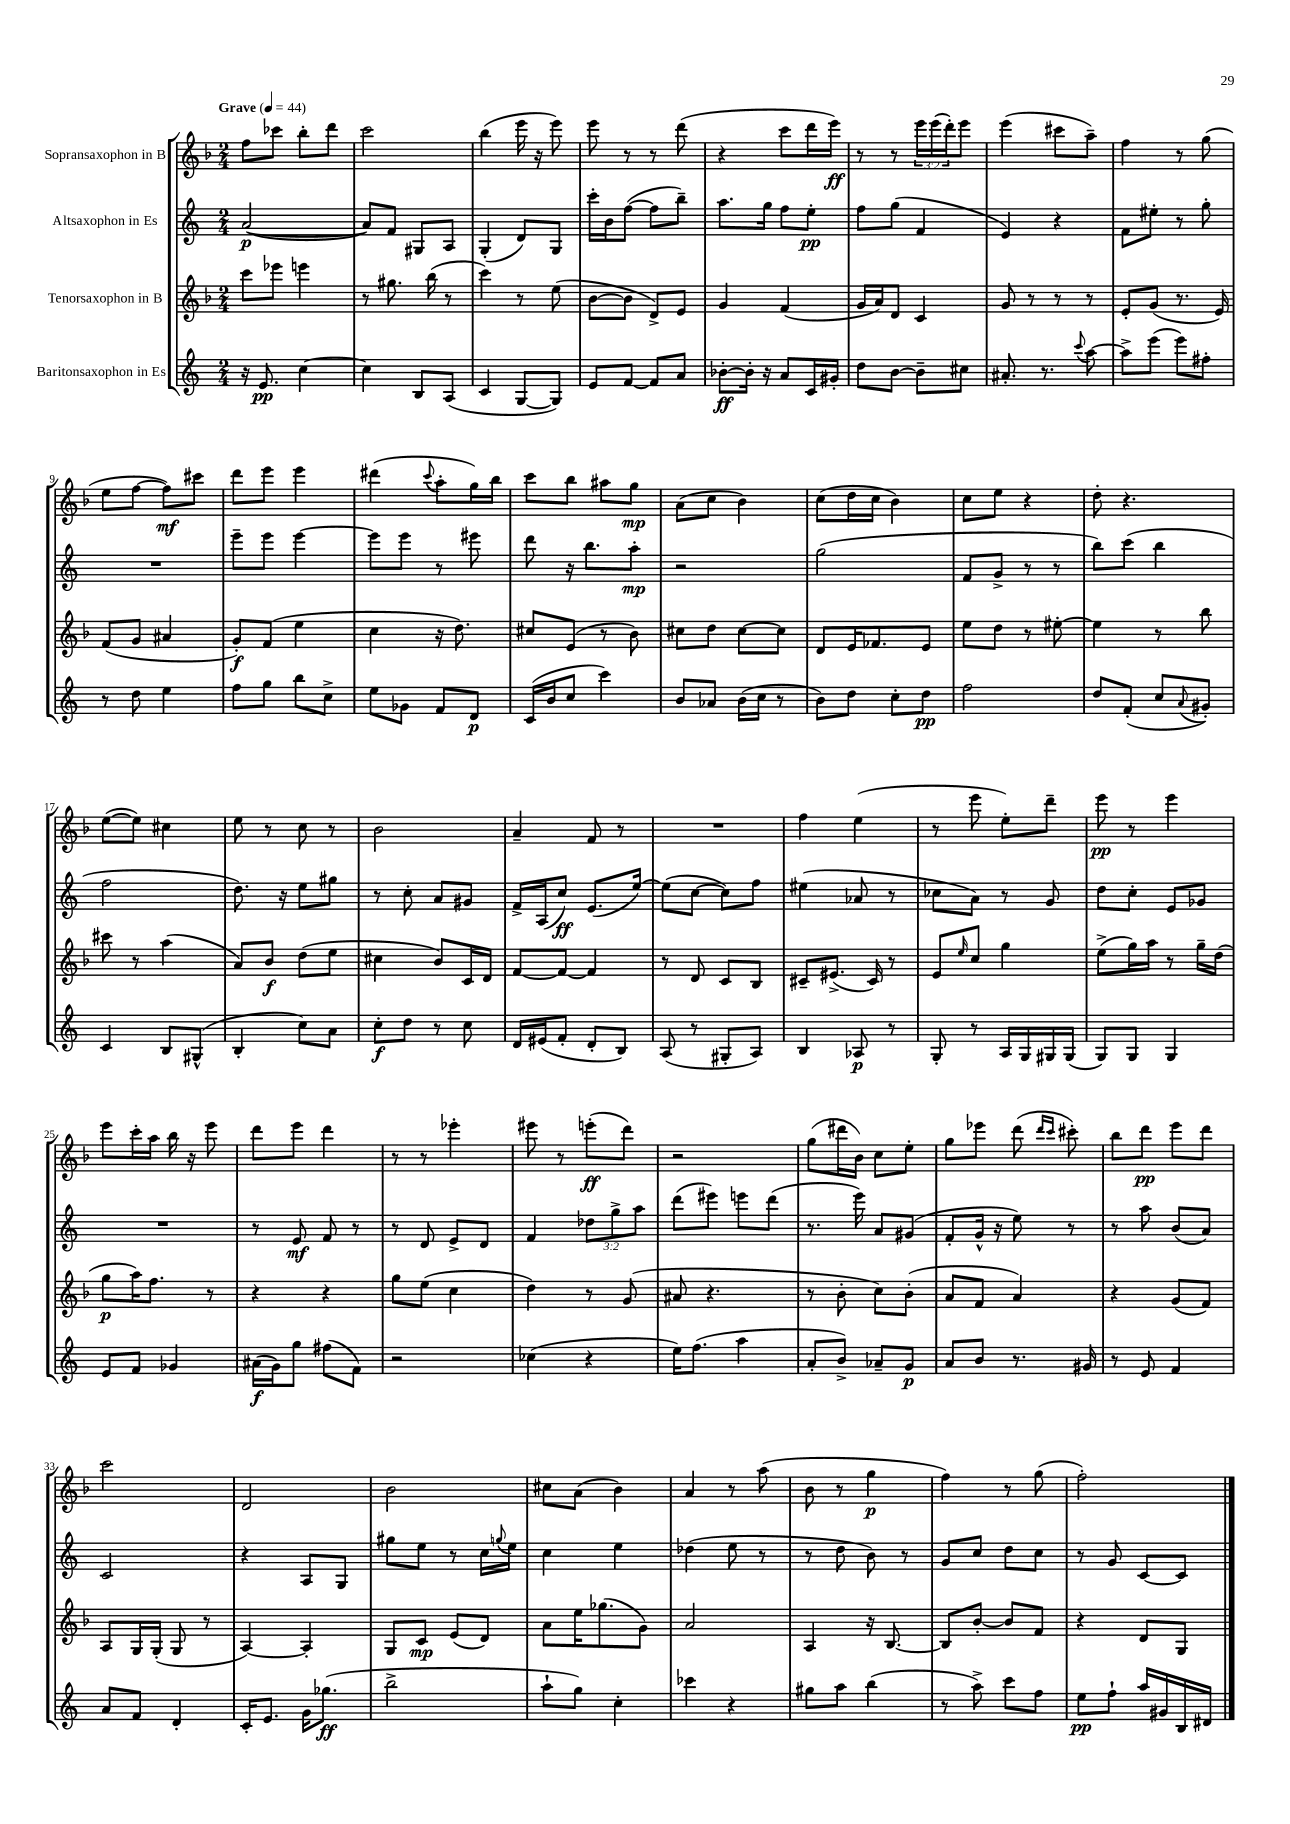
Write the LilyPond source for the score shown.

<<
\new StaffGroup <<
\new Staff = "s0" \with { instrumentName = "Sopransaxophon in B" } {
    \clef treble \key f \major \numericTimeSignature \time 2/4 \override Staff.TupletNumber.text = #tuplet-number::calc-fraction-text \tempo "Grave" 4 = 44
    f''8 ces'''8 bes''8-. d'''8 |
    c'''2 |
    bes''4( e'''16 r16 e'''8) |
    e'''8 r8 r8 d'''8( |
    r4 c'''8 d'''16 e'''16\ff) |
    r8 r8 \tuplet 3/2 { e'''16 e'''16( d'''16-.) } e'''8 |
    e'''4( cis'''8 a''8--) |
    f''4 r8 g''8( |
    e''8 f''8~ f''8\mf) cis'''8 |
    d'''8 e'''8 e'''4 |
    dis'''4( \appoggiatura { c'''8 } a''8-. g''16) bes''16 |
    c'''8 bes''8 ais''8 g''8\mp |
    a'8( c''8 bes'4) |
    c''8( d''16 c''16 bes'4) |
    c''8 e''8 r4 |
    d''8-. r4. |
    e''8~( e''8) cis''4 |
    e''8 r8 c''8 r8 |
    bes'2 |
    a'4-- f'8 r8 |
    R2 |
    f''4 e''4( |
    r8 e'''8 e''8-.) d'''8-- |
    e'''8\pp r8 e'''4 |
    e'''8 c'''16-. a''16 bes''16 r16 e'''8 |
    d'''8 e'''8 d'''4 |
    r8 r8 ees'''4-. |
    eis'''8 r8 e'''8-.\ff( d'''8) |
    r2 |
    g''8( dis'''16 bes'16) c''8 e''8-. |
    g''8 ees'''8 d'''8( \grace { d'''16 c'''16 } cis'''8-.) |
    bes''8 d'''8\pp e'''8 d'''8 |
    c'''2 |
    d'2 |
    bes'2 |
    cis''8 a'8( bes'4) |
    a'4 r8 a''8( |
    bes'8 r8 g''4\p |
    f''4) r8 g''8( |
    f''2-.) \bar "|." |
}
\new Staff = "s1" \with { instrumentName = "Altsaxophon in Es" } {
    \clef treble \key c \major \numericTimeSignature \time 2/4 \override Staff.TupletNumber.text = #tuplet-number::calc-fraction-text
    a'2~\p( |
    a'8) f'8 gis8 a8 |
    g4-.( d'8) g8 |
    c'''16-. b'16 f''8~( f''8 b''8--) |
    a''8. g''16 f''8 e''8-.\pp |
    f''8 g''8( f'4 |
    e'4) r4 |
    f'8 eis''8-. r8 g''8-. |
    R2 |
    e'''8-- e'''8 e'''4~ |
    e'''8 e'''8 r8 eis'''8 |
    d'''8 r16 b''8. a''8-.\mp |
    r2 |
    g''2( |
    f'8 g'8-> r8 r8 |
    b''8) c'''8( b''4 |
    f''2 |
    d''8.) r16 e''8 gis''8 |
    r8 c''8-. a'8 gis'8 |
    f'16-> a16( c''8\ff) e'8.( e''16~) |
    e''8( c''8~ c''8) f''8 |
    eis''4( aes'8 r8 |
    ces''8 a'8) r8 g'8 |
    d''8 c''8-. e'8 ges'8 |
    R2 |
    r8 e'8\mf f'8 r8 |
    r8 d'8 e'8-> d'8 |
    f'4 \tuplet 3/2 { des''8 g''8-> a''8 } |
    d'''8( eis'''8) e'''8 d'''8( |
    r8. e'''16) a'8 gis'8( |
    f'8-. g'16-^ r16 e''8) r8 |
    r8 a''8 b'8( a'8) |
    c'2 |
    r4 a8 g8 |
    gis''8 e''8 r8 c''16 \appoggiatura { g''8 } e''16 |
    c''4 e''4 |
    des''4( e''8 r8 |
    r8 d''8 b'8) r8 |
    g'8 c''8 d''8 c''8 |
    r8 g'8 c'8~ c'8 \bar "|." |
}
\new Staff = "s2" \with { instrumentName = "Tenorsaxophon in B" } {
    \clef treble \key f \major \numericTimeSignature \time 2/4
    c'''8 ees'''8 e'''4 |
    r8 gis''8. bes''16( r8 |
    c'''4) r8 e''8( |
    bes'8~ bes'8 d'8->) e'8 |
    g'4 f'4( |
    g'16 a'16) d'8 c'4 |
    g'8 r8 r8 r8 |
    e'8-. g'8( r8. e'16) |
    f'8( g'8 ais'4 |
    g'8-.\f) f'8( e''4 |
    c''4 r16 d''8.) |
    cis''8 e'8( r8 bes'8) |
    cis''8 d''8 cis''8~ cis''8 |
    d'8 e'16 fes'8. e'8 |
    e''8 d''8 r8 eis''8~-. |
    eis''4 r8 bes''8 |
    cis'''8 r8 a''4( |
    a'8) bes'8\f d''8( e''8 |
    cis''4 bes'8) c'16 d'16 |
    f'8~ f'8~ f'4 |
    r8 d'8 c'8 bes8 |
    cis'8-- eis'8.->( cis'16) r8 |
    e'8 \grace { e''16 } c''8 g''4 |
    e''8->( g''16) a''16 r8 g''16-- d''16( |
    g''8\p a''16) f''8. r8 |
    r4 r4 |
    g''8 e''8( c''4 |
    d''4) r8 g'8( |
    ais'8 r4. |
    r8 bes'8-. c''8) bes'8-.( |
    a'8 f'8 a'4) |
    r4 g'8( f'8) |
    a8 g16 g16-.( g8 r8 |
    a4~) a4-. |
    g8 c'8\mp e'8( d'8) |
    a'8 e''16 ges''8.( g'8) |
    a'2 |
    a4 r16 bes8.~ |
    bes8 bes'8~-. bes'8 f'8 |
    r4 d'8 g8 \bar "|." |
}
\new Staff = "s3" \with { instrumentName = "Baritonsaxophon in Es" } {
    \clef treble \key c \major \numericTimeSignature \time 2/4
    r16 e'8.\pp c''4~ |
    c''4 b8 a8( |
    c'4 g8~ g8) |
    e'8 f'8~ f'8 a'8 |
    bes'8~-.\ff bes'16-. r16 a'8 c'16 gis'16-. |
    d''8 b'8~ b'8-- cis''8 |
    ais'8.-. r8. \appoggiatura { c'''8 } a''8~ |
    a''8-> e'''8( e'''8) fis''8-. |
    r8 d''8 e''4 |
    f''8 g''8 b''8 c''8-> |
    e''8 ges'8 f'8 d'8\p |
    c'16( b'16 c''8 c'''4) |
    b'8 aes'8 b'16( c''16 r8 |
    b'8) d''8 c''8-. d''8\pp |
    f''2 |
    d''8 f'8-.( c''8 \appoggiatura { a'8 } gis'8-.) |
    c'4 b8 gis8-^( |
    b4-. c''8) a'8 |
    c''8-.\f d''8 r8 c''8 |
    d'16 eis'16( f'8-. d'8-. b8) |
    a8( r8 gis8-. a8) |
    b4 aes8\p r8 |
    g8-. r8 a16 g16 gis16 gis16( |
    g8) g8 g4 |
    e'8 f'8 ges'4 |
    ais'16\f( g'16) g''8 fis''8( f'8) |
    r2 |
    ces''4( r4 |
    e''16) f''8.( a''4 |
    a'8-. b'8->) aes'8-- g'8\p |
    a'8 b'8 r8. gis'16 |
    r8 e'8 f'4 |
    a'8 f'8 d'4-. |
    c'16-. e'8. g'16 ges''8.\ff( |
    b''2-> |
    a''8-! g''8) c''4-. |
    ces'''4 r4 |
    gis''8 a''8 b''4( |
    r8 a''8->) c'''8 f''8 |
    e''8\pp f''8-! a''16 gis'16 b16 dis'16 \bar "|." |
}
>>
>>
